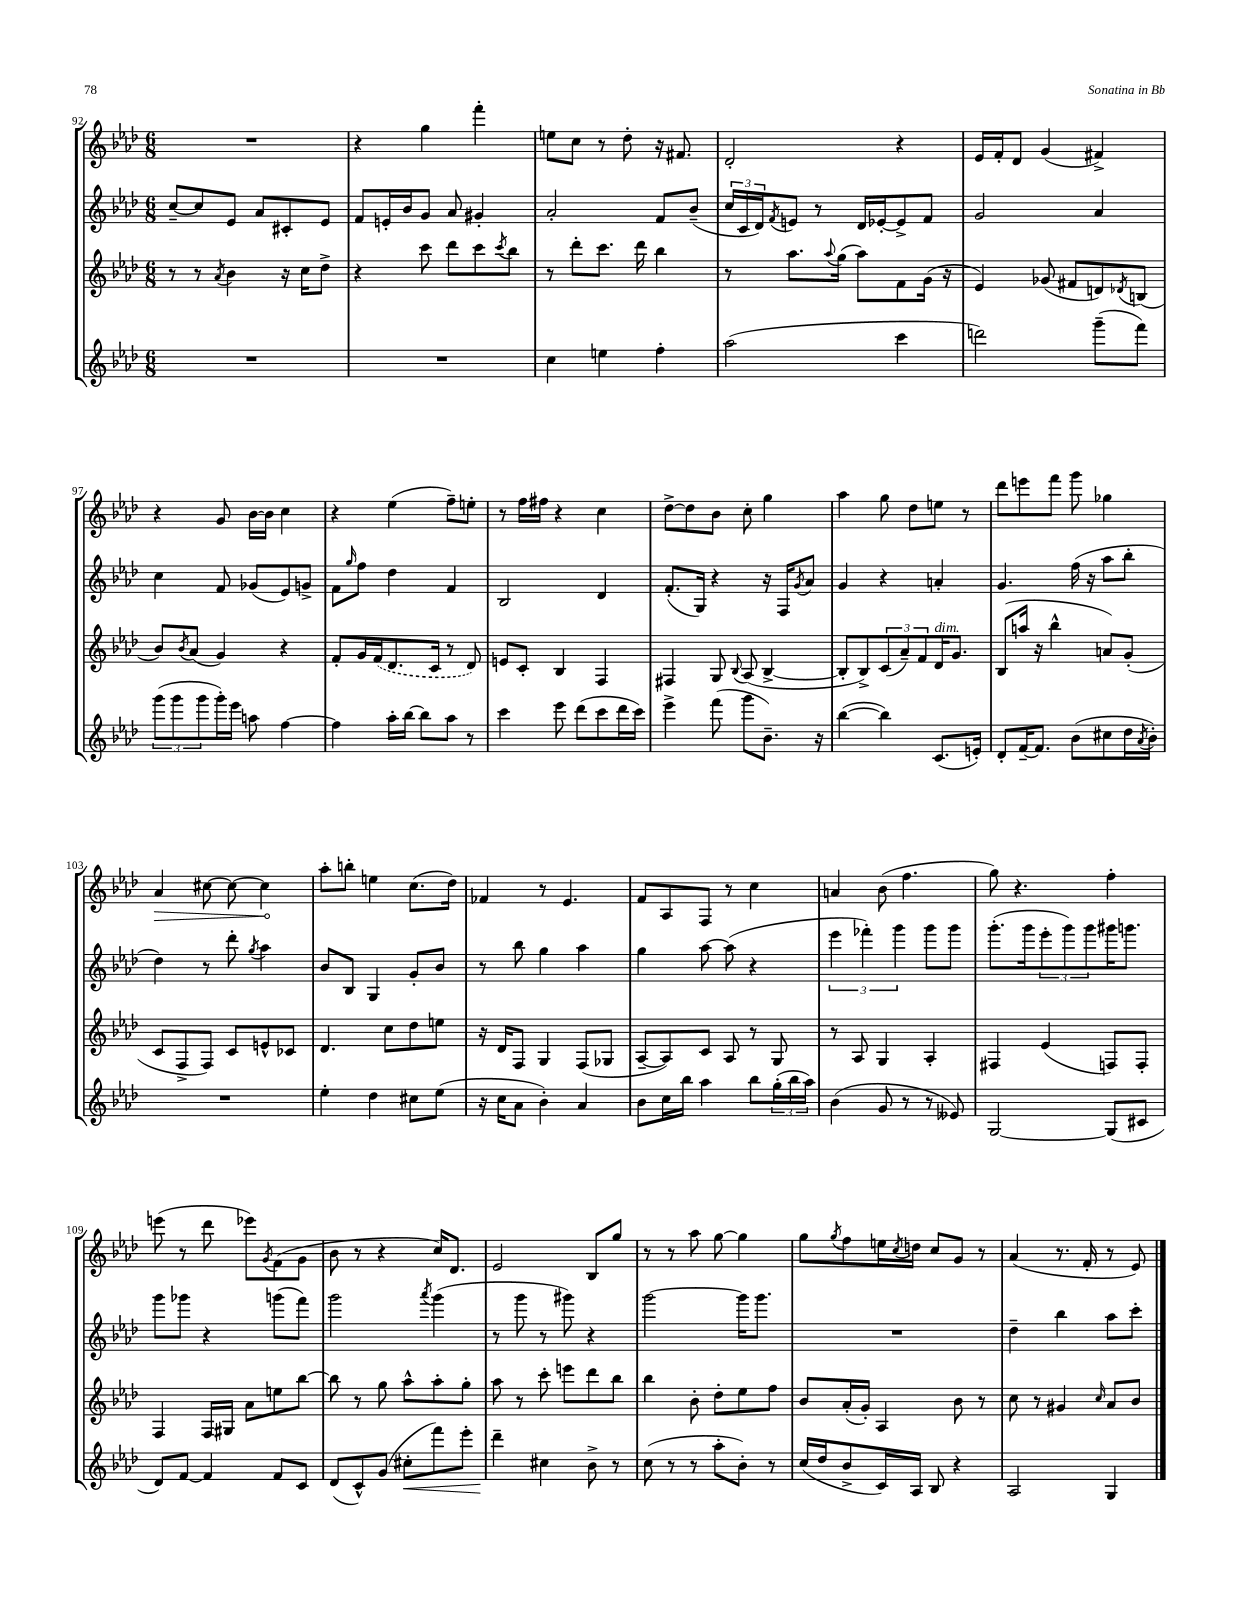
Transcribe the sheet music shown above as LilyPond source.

<<
\new StaffGroup <<
\new Staff = "s0" {
    \clef treble \key aes \major \numericTimeSignature \time 6/8
    R2. |
    r4 g''4 f'''4-. |
    e''8 c''8 r8 des''8-. r16 fis'8. |
    des'2-. r4 |
    ees'16 f'16-. des'8 g'4( fis'4->) |
    r4 g'8 bes'16~ bes'16 c''4 |
    r4 ees''4( f''8--) e''8-. |
    r8 f''16 fis''16 r4 c''4 |
    des''8~-> des''8 bes'8 c''8-. g''4 |
    aes''4 g''8 des''8 e''8 r8 |
    des'''8 e'''8 f'''8 g'''8 ges''4 |
    \once \override Hairpin.circled-tip = ##t aes'4\> cis''8~ cis''8~ cis''4\! |
    aes''8-. b''8-. e''4 c''8.( des''16) |
    fes'4 r8 ees'4. |
    f'8 aes8 f8 r8 c''4 |
    a'4 bes'8( f''4. |
    g''8) r4. f''4-. |
    e'''8( r8 des'''8 ees'''8) \acciaccatura { g'8 } f'8( g'8 |
    bes'8 r8 r4 c''16) des'8. |
    ees'2 bes8 g''8 |
    r8 r8 aes''8 g''8~ g''4 |
    g''8 \acciaccatura { g''8 } f''8 e''16 \acciaccatura { c''8 } d''16 c''8 g'8 r8 |
    aes'4( r8. f'16-. r8 ees'8) \bar "|." |
}
\new Staff = "s1" {
    \clef treble \key aes \major \numericTimeSignature \time 6/8
    c''8~-- c''8 ees'8 aes'8 cis'8-. ees'8 |
    f'8 e'16-. bes'16 g'8 aes'8 gis'4-. |
    aes'2-. f'8 bes'8--( |
    \tuplet 3/2 { c''16 c'16 des'16) } \acciaccatura { f'8 } e'8 r8 des'16 ees'16~-. ees'8-> f'8 |
    g'2 aes'4 |
    c''4 f'8 ges'8( ees'8) g'8-> |
    f'8 \grace { g''16 } f''8 des''4 f'4 |
    bes2 des'4 |
    f'8.-.( g16) r4 r16 f16 \acciaccatura { g'8 } aes'8 |
    g'4 r4 a'4-. |
    g'4. f''16( r16 aes''8 bes''8-. |
    des''4) r8 des'''8-. \acciaccatura { g''8 } aes''4 |
    bes'8 bes8 g4 g'8-. bes'8 |
    r8 bes''8 g''4 aes''4 |
    g''4 aes''8~ aes''8( r4 |
    \tuplet 3/2 { ees'''4 fes'''4-.) g'''4 } g'''8 g'''8 |
    g'''8.-.( g'''16 \tuplet 3/2 { ees'''8-. g'''8) g'''8 } gis'''16 g'''8. |
    g'''8 ges'''8 r4 g'''8( f'''8) |
    g'''2 \acciaccatura { aes'''8 } g'''4( |
    r8 g'''8 r8 gis'''8) r4 |
    g'''2~ g'''16 g'''8. |
    R2. |
    des''4-- bes''4 aes''8 c'''8-. \bar "|." |
}
\new Staff = "s2" {
    \clef treble \key aes \major \numericTimeSignature \time 6/8
    r8 r8 \acciaccatura { aes'8 } bes'4 r16 c''16 des''8-> |
    r4 c'''8 des'''8 c'''8 \acciaccatura { c'''8 } bes''8 |
    r8 des'''8-. c'''8. des'''16 bes''4 |
    r8 aes''8. \appoggiatura { aes''8 } g''16( aes''8) f'8 g'16( r16 |
    ees'4) ges'8( fis'8 d'8) \acciaccatura { des'8 } b8( |
    bes'8) \acciaccatura { bes'8 } aes'8( g'4) r4 |
    f'8-. g'16 \once \slurDashed f'16( des'8. c'16 r8 des'8) |
    e'8 c'8-. bes4 f4 |
    fis4 g8 \appoggiatura { bes8 } aes8( bes4~-> |
    bes8-. bes8->) \tuplet 3/2 { c'8( aes'8--) f'8 } des'16^\markup { \italic "dim." } g'8. |
    bes8( a''16 r16 bes''4-^ a'8) g'8-.( |
    c'8 f8-> f8) c'8 e'8-^ ces'8 |
    des'4. c''8 des''8 e''8 |
    r16 des'16 f8 g4 f8( ges8 |
    aes8~-- aes8) c'8 aes8 r8 g8 |
    r8 aes8 g4 aes4-. |
    fis4 ees'4( f8) f8-. |
    f4 f16 gis16 aes'8 e''8 bes''8~ |
    bes''8 r8 g''8 aes''8-^ aes''8-. g''8-. |
    aes''8 r8 c'''8-. e'''8 des'''8 bes''8 |
    bes''4 bes'8-. des''8-. ees''8 f''8 |
    bes'8 aes'16-.( g'16-.) aes4 bes'8 r8 |
    c''8 r8 gis'4 \grace { c''16 } aes'8 bes'8 \bar "|." |
}
\new Staff = "s3" {
    \clef treble \key aes \major \numericTimeSignature \time 6/8
    R2. |
    R2. |
    c''4 e''4 f''4-. |
    aes''2( c'''4 |
    d'''2) g'''8--( f'''8) |
    \tuplet 3/2 { g'''8( g'''8 g'''8 } g'''16-.) ees'''16 a''8 f''4~ |
    f''4 aes''16-. bes''16~ bes''8 aes''8 r8 |
    c'''4 ees'''8 des'''8( c'''8 des'''16 c'''16) |
    ees'''4-> f'''8( g'''8 bes'8.--) r16 |
    bes''4~( bes''4) c'8.( e'16-.) |
    des'8-. f'16~-- f'8. bes'8( cis''8 des''16 \acciaccatura { aes'8 } bes'16-.) |
    R2. |
    ees''4-. des''4 cis''8 ees''8( |
    r16 c''16 aes'8 bes'4-.) aes'4 |
    bes'8 c''16 bes''16 aes''4 bes''8 \tuplet 3/2 { g''16-.( bes''16 aes''16) } |
    bes'4( g'8 r8 r8 eeses'8) |
    g2~ g8( cis'8 |
    des'8) f'8~ f'4 f'8 c'8 |
    des'8( c'8-^) g'8( cis''8-.\< f'''8) ees'''8-. |
    des'''4--\! cis''4 bes'8-> r8 |
    c''8( r8 r8 aes''8-. bes'8-.) r8 |
    c''16( des''16 bes'8-> c'16) aes16 bes8 r4 |
    aes2 g4 \bar "|." |
}
>>
>>
\layout { \context { \Score currentBarNumber = #92 } }
